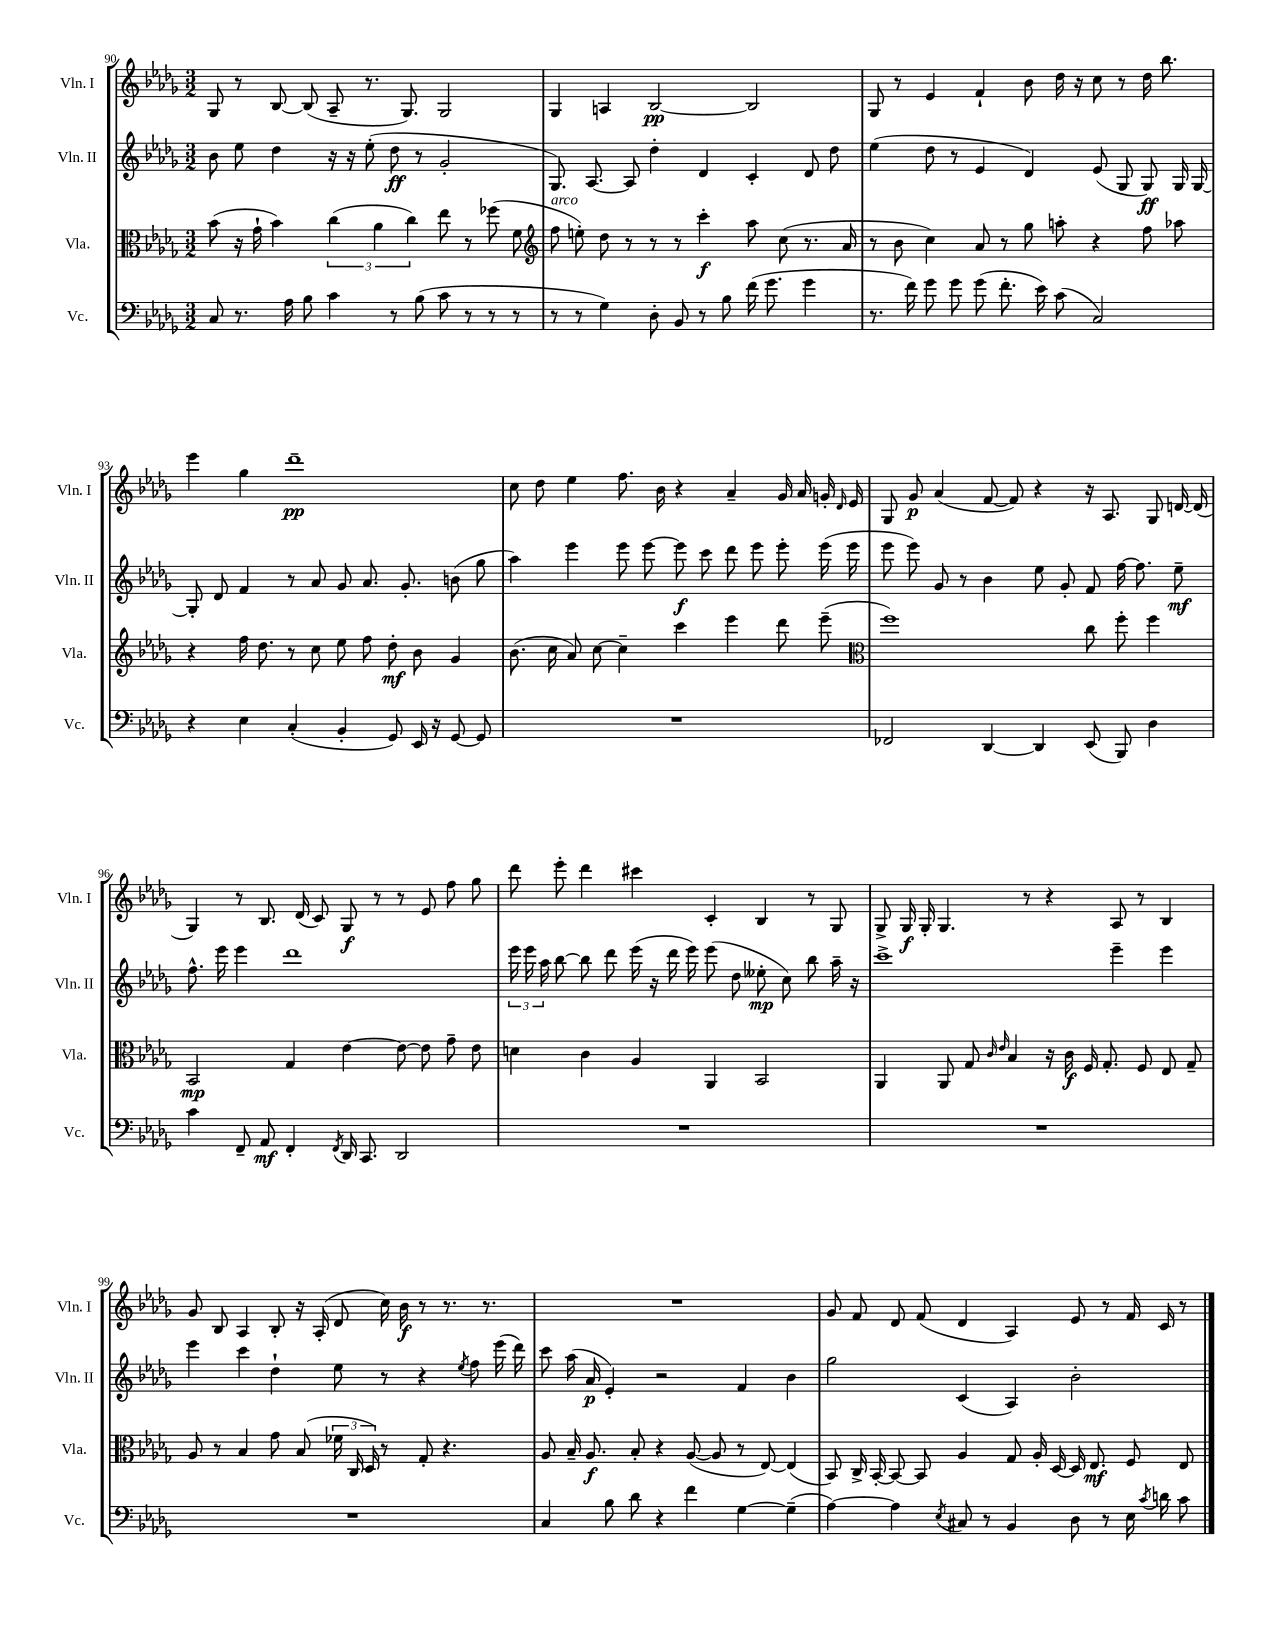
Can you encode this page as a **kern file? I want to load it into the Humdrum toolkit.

**kern	**dynam	**kern	**dynam	**kern	**dynam	**kern	**dynam
*part4	*part4	*part3	*part3	*part2	*part2	*part1	*part1
*staff4	*staff4	*staff3	*staff3	*staff2	*staff2	*staff1	*staff1
*I"Vc.	*	*I"Vla.	*	*I"Vln. II	*	*I"Vln. I	*
*I'Vc.	*	*I'Vla.	*	*I'Vln. II	*	*I'Vln. I	*
*clefF4	*	*clefC3	*	*clefG2	*	*clefG2	*
*k[b-e-a-d-g-]	*	*k[b-e-a-d-g-]	*	*k[b-e-a-d-g-]	*	*k[b-e-a-d-g-]	*
*M3/2	*	*M3/2	*	*M3/2	*	*M3/2	*
=90	=90	=90	=90	=90	=90	=90	=90
8C/	.	(8b-\	.	8b-\	.	8G-/	.
8.r	.	16r	.	8ee-\	.	8r	.
.	.	16g-`\	.	.	.	.	.
.	.	4b-\)	.	4dd-\	.	[8B-/	.
16A-\	.	.	.	.	.	.	.
8B-\	.	.	.	.	.	(8B-/]	.
4c\	.	(6cc\	.	16r	.	8A-~/	.
.	.	.	.	16r	.	.	.
.	.	.	.	(8ee-'\	.	8.r	.
.	.	6a-\	.	.	.	.	.
8r	.	.	.	8dd-\	ff	.	.
.	.	.	.	.	.	8.G-/)	.
.	.	6cc\)	.	.	.	.	.
(8B-\	.	.	.	8r	.	.	.
8c\	.	8ee-\	.	2g-'/	.	2G-/	.
8r	.	8r	.	.	.	.	.
8r	.	(8ff-X\	.	.	.	.	.
8r	.	8f\	.	.	.	.	.
=91	=91	=91	=91	=91	=91	=91	=91
*	*	*clefG2	*	*	*	*	*
!	!	!LO:TX:a:i:t=arco	!	!	!	!	!
8r	.	8ff\	.	8.G-/)	.	4G-/	.
8r	.	8een'\)	.	.	.	.	.
.	.	.	.	[8.A-/	.	.	.
4G-\)	.	8dd-\	.	.	.	4An/	.
.	.	8r	.	8A-/]	.	.	.
8D-'\	.	8r	.	4dd-'\	.	[2B-/	pp
8BB-/	.	8r	.	.	.	.	.
8r	.	4ccc'\	f	4d-/	.	.	.
8B-\	.	.	.	.	.	.	.
(16f\	.	8aa-\	.	4c'/	.	2B-/]	.
8.g-\	.	.	.	.	.	.	.
.	.	(8cc\	.	.	.	.	.
4g-\	.	8.r	.	8d-/	.	.	.
.	.	.	.	8dd-\	.	.	.
.	.	16a-/	.	.	.	.	.
=92	=92	=92	=92	=92	=92	=92	=92
8.r	.	8r	.	(4ee-\	.	8G-/	.
.	.	8b-\	.	.	.	8r	.
16f\)	.	.	.	.	.	.	.
8g-\	.	4cc\)	.	8dd-\	.	4e-/	.
8g-\	.	.	.	8r	.	.	.
(8g-\	.	8a-/	.	4e-/	.	4f`/	.
8.f'\	.	8r	.	.	.	.	.
.	.	8gg-\	.	4d-/)	.	8b-\	.
16e-\)	.	.	.	.	.	.	.
(8c\	.	8aan'\	.	.	.	16dd-\	.
.	.	.	.	.	.	16r	.
2C/)	.	4r	.	(8e-/	.	8cc\	.
.	.	.	.	8G-/	.	8r	.
.	.	8ff\	.	8G-/)	ff	16dd-\	.
.	.	.	.	.	.	8.bb-\	.
.	.	8aa-X\	.	16G-/	.	.	.
.	.	.	.	[16G-/	.	.	.
!!LO:LB:g=z
=93	=93	=93	=93	=93	=93	=93	=93
4r	.	4r	.	8G-'/]	.	4eee-\	.
.	.	.	.	8d-/	.	.	.
4E-\	.	16ff\	.	4f/	.	4gg-\	.
.	.	8.dd-\	.	.	.	.	.
(4C'/	.	8r	.	8r	.	1ddd-~	pp
.	.	8cc\	.	8a-/	.	.	.
4BB-'/	.	8ee-\	.	8g-/	.	.	.
.	.	8ff\	.	8.a-/	.	.	.
8GG-/)	.	8dd-'\	mf	.	.	.	.
.	.	.	.	8.g-'/	.	.	.
16EE-/	.	8b-\	.	.	.	.	.
16r	.	.	.	.	.	.	.
[8GG-/	.	4g-/	.	(8bn\	.	.	.
8GG-/]	.	.	.	8gg-\	.	.	.
=94	=94	=94	=94	=94	=94	=94	=94
1.r	.	(8.b-\	.	4aa-\)	.	8cc\	.
.	.	.	.	.	.	8dd-\	.
.	.	16cc\	.	.	.	.	.
.	.	8a-/)	.	4eee-\	.	4ee-\	.
.	.	[8cc\	.	.	.	.	.
.	.	4cc~\]	.	8eee-\	.	8.ff\	.
.	.	.	.	[8eee-\	.	.	.
.	.	.	.	.	.	16b-\	.
.	.	4ccc\	.	8eee-\]	f	4r	.
.	.	.	.	8ccc\	.	.	.
.	.	4eee-\	.	8ddd-\	.	4a-~/	.
.	.	.	.	8eee-\	.	.	.
.	.	8ddd-\	.	8eee-'\	.	16g-/	.
.	.	.	.	.	.	16a-/	.
.	.	(8eee-~\	.	(16eee-\	.	16gn'/	.
.	.	.	.	.	.	16qqd-/	.
.	.	.	.	16eee-\	.	16e-/	.
=95	=95	=95	=95	=95	=95	=95	=95
*	*	*clefC3	*	*	*	*	*
2FF-X/	.	1ff)	.	8eee-\	.	8G-/	.
.	.	.	.	8eee-\)	.	8g-/	p
.	.	.	.	8g-/	.	(4a-/	.
.	.	.	.	8r	.	.	.
[4DD-/	.	.	.	4b-\	.	[8f/	.
.	.	.	.	.	.	8f/])	.
4DD-/]	.	.	.	8ee-\	.	4r	.
.	.	.	.	8g-'/	.	.	.
(8EE-/	.	8cc\	.	8f/	.	16r	.
.	.	.	.	.	.	8.A-/	.
8BBB-/)	.	8ff'\	.	[16ff\	.	.	.
.	.	.	.	8.ff\]	.	.	.
4D-\	.	4ff\	.	.	.	8G-/	.
.	.	.	.	8ee-~\	mf	[16dn/	.
.	.	.	.	.	.	(16d/]	.
!!LO:LB:g=z
=96	=96	=96	=96	=96	=96	=96	=96
4c\	.	2BB-/	mp	8.ff^^\	.	4G-/)	.
.	.	.	.	16eee-\	.	.	.
8FF~/	.	.	.	4eee-\	.	8r	.
8AA-/	mf	.	.	.	.	8.B-/	.
4FF'/	.	4G-/	.	1ddd-	.	.	.
.	.	.	.	.	.	(16d-/	.
.	.	.	.	.	.	8c/)	.
8qFF/	.	.	.	.	.	.	.
16DD-/	.	[4e-\	.	.	.	8G-/	f
8.CC/	.	.	.	.	.	.	.
.	.	.	.	.	.	8r	.
2DD-/	.	8e-\_	.	.	.	8r	.
.	.	8e-\]	.	.	.	8e-/	.
.	.	8g-~\	.	.	.	8ff\	.
.	.	8e-\	.	.	.	8gg-\	.
=97	=97	=97	=97	=97	=97	=97	=97
1.r	.	4dn\	.	24eee-\	.	8ddd-\	.
.	.	.	.	24eee-\	.	.	.
.	.	.	.	24aa-\	.	.	.
.	.	.	.	[8bb-\	.	8eee-'\	.
.	.	4c\	.	8bb-\]	.	4ddd-\	.
.	.	.	.	8ddd-\	.	.	.
.	.	4A-/	.	(16eee-\	.	4ccc#X\	.
.	.	.	.	16r	.	.	.
.	.	.	.	16ddd-\	.	.	.
.	.	.	.	16eee-\)	.	.	.
.	.	4AA-/	.	(8eee-\	.	4c'/	.
.	.	.	.	8dd-\	.	.	.
.	.	2BB-/	.	8ee--X'\	mp	4B-/	.
.	.	.	.	8cc\)	.	.	.
.	.	.	.	8bb-\	.	8r	.
.	.	.	.	16aa-~\	.	8G-/	.
.	.	.	.	16r	.	.	.
=98	=98	=98	=98	=98	=98	=98	=98
1.r	.	4AA-/	.	1ccc^	.	8G-^/	.
.	.	.	.	.	.	16G-/	f
.	.	.	.	.	.	16G-'/	.
.	.	8AA-/	.	.	.	4.G-/	.
.	.	8G-/	.	.	.	.	.
.	.	16qqc/	.	.	.	.	.
.	.	16qqe-/	.	.	.	.	.
.	.	4B-/	.	.	.	.	.
.	.	.	.	.	.	8r	.
.	.	16r	.	.	.	4r	.
.	.	16c\	f	.	.	.	.
.	.	16F/	.	.	.	.	.
.	.	8.G-'/	.	.	.	.	.
.	.	.	.	4eee-~\	.	8A-/	.
.	.	8F/	.	.	.	8r	.
.	.	8E-/	.	4eee-\	.	4B-/	.
.	.	8G-~/	.	.	.	.	.
!!LO:LB:g=z
=99	=99	=99	=99	=99	=99	=99	=99
1.r	.	8A-/	.	4eee-\	.	8g-/	.
.	.	8r	.	.	.	8B-/	.
.	.	4B-/	.	4ccc\	.	4A-/	.
.	.	8g-\	.	4dd-`\	.	8B-'/	.
.	.	(8B-/	.	.	.	16r	.
.	.	.	.	.	.	(16A-'/	.
.	.	24f-X\	.	8ee-\	.	8d-/	.
.	.	24C/	.	.	.	.	.
.	.	24D-/)	.	.	.	.	.
.	.	8r	.	8r	.	16cc\)	.
.	.	.	.	.	.	16b-\	f
.	.	8G-'/	.	4r	.	8r	.
.	.	4.r	.	.	.	8.r	.
.	.	.	.	8qee-/	.	.	.
.	.	.	.	8ff\	.	.	.
.	.	.	.	.	.	8.r	.
.	.	.	.	(16eee-\	.	.	.
.	.	.	.	16ddd-\)	.	.	.
=100	=100	=100	=100	=100	=100	=100	=100
4C/	.	8A-/	.	8ccc\	.	1.r	.
.	.	16B-~/	.	(16aa-\	.	.	.
.	.	8.A-/	f	16a-/	p	.	.
8B-\	.	.	.	4e-'/)	.	.	.
8d-\	.	8B-'/	.	.	.	.	.
4r	.	4r	.	2r	.	.	.
4f\	.	([8A-/	.	.	.	.	.
.	.	8A-/]	.	.	.	.	.
[4G-\	.	8r	.	4f/	.	.	.
.	.	[8E-/)	.	.	.	.	.
(4G-~\]	.	(4E-/]	.	4b-\	.	.	.
=101	=101	=101	=101	=101	=101	=101	=101
[4A-\)	.	8BB-/)	.	2gg-\	.	8g-/	.
.	.	16C^/	.	.	.	8f/	.
.	.	[16BB-'/	.	.	.	.	.
4A-\]	.	8BB-/_	.	.	.	8d-/	.
.	.	8BB-/]	.	.	.	(8f/	.
8qE-/	.	.	.	.	.	.	.
8C#X/	.	4A-/	.	(4c/	.	4d-/	.
8r	.	.	.	.	.	.	.
4BB-/	.	8G-/	.	4A-/)	.	4A-/)	.
.	.	16A-'/	.	.	.	.	.
.	.	[16D-/	.	.	.	.	.
8D-\	.	16D-/]	.	2b-'\	.	8e-/	.
.	.	8.E-/	mf	.	.	.	.
8r	.	.	.	.	.	8r	.
16E-\	.	8F/	.	.	.	16f/	.
8qc/	.	.	.	.	.	.	.
16dn\	.	.	.	.	.	16c/	.
8c\	.	8E-/	.	.	.	8r	.
==	==	==	==	==	==	==	==
*-	*-	*-	*-	*-	*-	*-	*-
